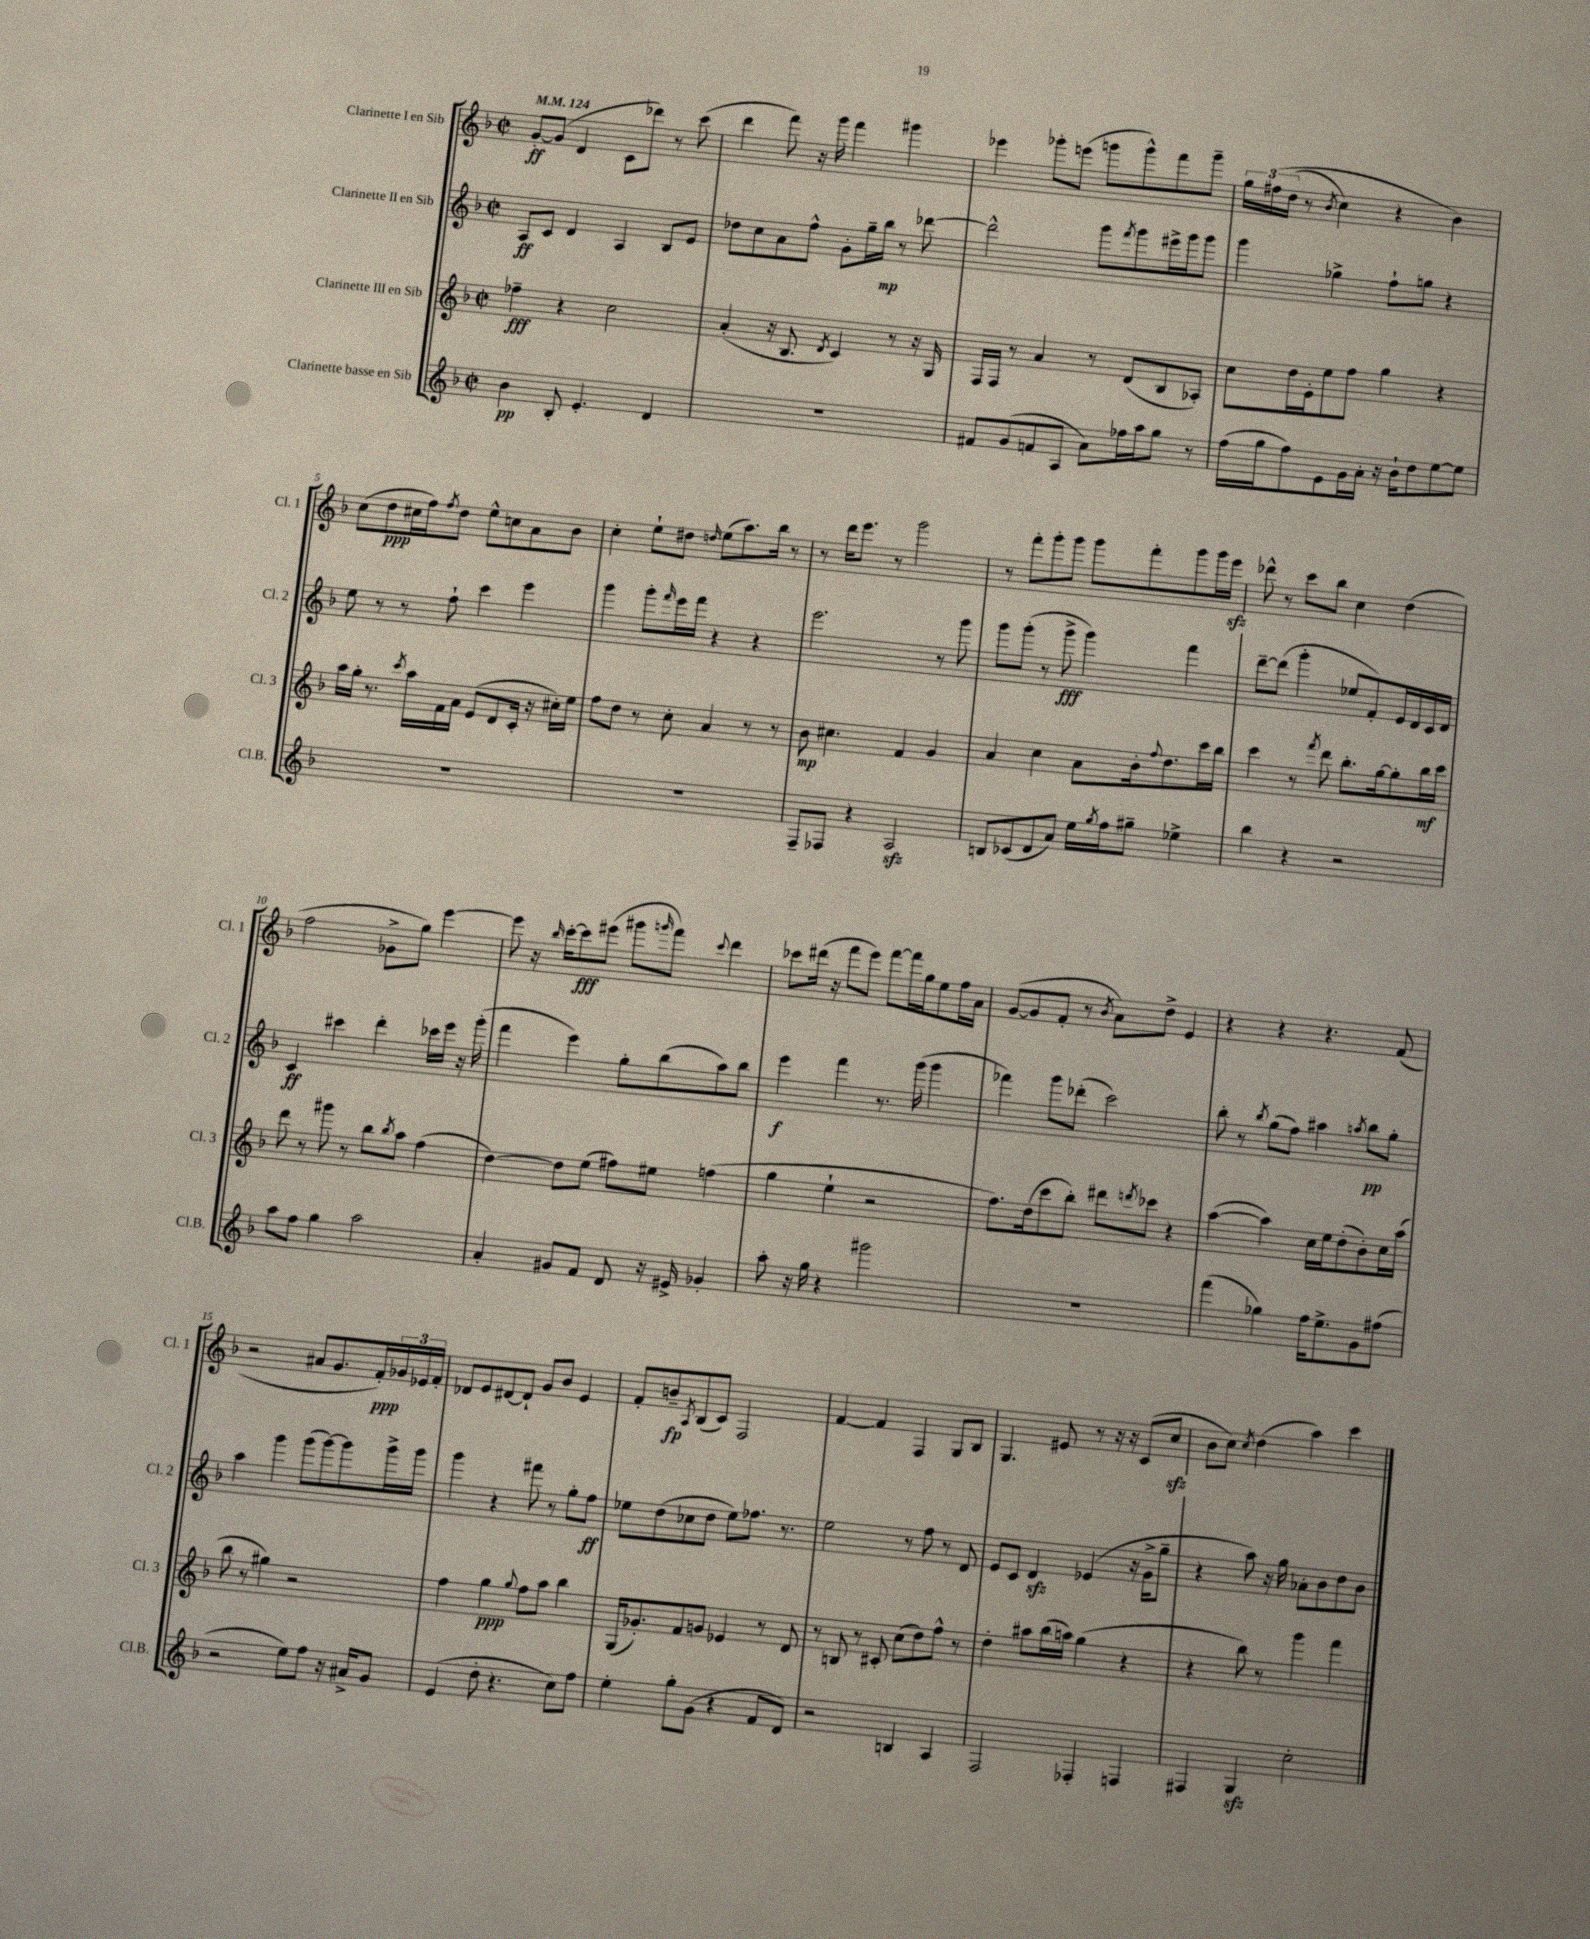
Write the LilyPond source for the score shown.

<<
\new StaffGroup <<
\new Staff = "s0" \with { instrumentName = "Clarinette I en Sib" shortInstrumentName = "Cl. 1" } {
    \clef treble \key f \major \defaultTimeSignature \time 2/2 \tempo 4 = 124
    g'8~-.\ff g'8( d'4 c'8 des'''8) r8 c'''8( |
    d'''4 f'''8) r16 g'''16 f'''4 gis'''4 |
    ees'''4 ges'''8-. e'''8( g'''8 g'''8-^) f'''8 g'''8-- |
    \tuplet 3/2 { g''16 fis''16\( d''16( } r8 \acciaccatura { bes'8 } c''4) r4 bes'4\) |
    c''8( d''8\ppp cis''16 f''16) \acciaccatura { f''8 } d''8 e''8-^ c''8 a'8 bes'8 |
    c''4-. e''8-! dis''8 \grace { d''16 } e''8( a''8.) bes''16 r8 |
    r8 d'''16 e'''8. r8 g'''2 |
    r8 f'''8-. g'''8-. g'''8 g'''8 f'''8-. g'''8 g'''16 e'''16\sfz |
    des'''8-^ r8 c'''8 bes''8 c''4 d''4( |
    f''2 ges'8-> g''8) e'''4~ |
    e'''8 r16 \grace { bes''16 } c'''16~-. c'''8\fff eis'''8( gis'''8 \grace { g'''16 } f'''8) \appoggiatura { c'''8 } d'''4 |
    ces'''8 dis'''16( r16 f'''8 e'''8) f'''8~ f'''16 g''16 e''8 f''16 a'16 |
    g'8~( g'8 f'8-. r8 \acciaccatura { bes'8 } a'8) d''8-> e'4 |
    r4 r4 r4. f'8( |
    r2 ais'8 g'8. f'16-.\ppp) \tuplet 3/2 { ges'16 ees'16 f'16-. } |
    des'8 e'8 dis'8~ dis'8-! g'8 bes'8 e'4 |
    f'8-. b'8--\fp \acciaccatura { a8 } bes8( c'8) f2 |
    f'4~ f'4 f4 g8 bes8 |
    g4. eis'8 r8 r16 r16 c'8( c''8\sfz |
    bes'8 c''8) \acciaccatura { c''8 } d''4( a''4) c'''4 \bar "|." |
}
\new Staff = "s1" \with { instrumentName = "Clarinette II en Sib" shortInstrumentName = "Cl. 2" } {
    \clef treble \key f \major \defaultTimeSignature \time 2/2
    a8\ff c'8 d'4 a4 bes8 e'8 |
    des''8 c''8 a'8 f''8-^ g'8-. g''16-- bes''16\mp r8 des'''8~ |
    des'''2-^ g'''8 \acciaccatura { f'''8 } g'''8 eis'''16-> g'''16 g'''8 |
    g'''4 ges''4-> f''8-! g''8 r4 |
    e''8 r8 r8 f''8-! c'''4 e'''4 |
    g'''4 g'''8-. \grace { f'''16 } e'''16 f'''16 r4 r4 |
    e'''2. r8 g'''8 |
    g'''8 g'''8-.( r8 g'''8->\fff g'''4) f'''4 |
    d'''8~-- d'''8( g'''4-. ees''8 f'8-.) e'16 d'16 c'16 d'16 |
    c'4\ff cis'''4 d'''4-. ces'''16 e'''16 r16 g'''16-.( |
    f'''4 e'''4) g''8-. bes''8( a''8) bes''8 |
    e'''4\f f'''4 r8. g'''16( g'''4 |
    fes'''4) g'''8 des'''8-.( c'''2) |
    bes''8-. r8 \acciaccatura { bes''8 } g''8( f''8) ais''4 \acciaccatura { a''8 } bes''8\pp g''8-. |
    a''4 g'''4 g'''8( g'''8~) g'''8 g'''16-> g'''16 |
    g'''4 r4 fis'''8 r8 g''8-. f''8\ff |
    ees''8 d''8( ces''8 d''8 ees''8) fes''8. r8. |
    e''2 r8 f''8 r8 d'8 |
    e'8 c'8 d'4\sfz ees'4( r16 g'16-> g''8-- |
    r4 a''8) r16 g''16 aes'8-. bes'8 d''8 bes'8 \bar "|." |
}
\new Staff = "s2" \with { instrumentName = "Clarinette III en Sib" shortInstrumentName = "Cl. 3" } {
    \clef treble \key f \major \defaultTimeSignature \time 2/2
    fes''4--\fff r4 c''2 |
    a'4-.( r16 bes8. \acciaccatura { d'8 } c'4) r8 r16 g16 |
    f16 f16 r8 a'4 r8 d'8( bes8 aes8-.) |
    c''8 d''16 e'16-. e''8 f''8 g''4 r4 |
    a''16 g''16-. r8. \acciaccatura { c'''8 } a''16 f'16 a'16 e'8( d'8 c'16-. r16 cis''16-.) e''16 |
    f''8 d''8 r8 c''8-. a'4 r8 r8 |
    bes'8\mp cis''4. f'4 g'4 |
    a'4 c''4 a'8 bes'16-. \appoggiatura { f''8 } d''8. c'''16 bes''16 |
    c'''4 r8 \acciaccatura { f'''8 } d'''8 bes''8.-. g''16~ g''8-. bes''16\mf c'''16 |
    d'''8 r8 gis'''8 r8 bes''8 \acciaccatura { bes''8 } a''8 f''4( |
    d''4~) d''8 e''8( fis''8) eis''8 f''4( |
    g''4 e''4-! r2 |
    f''8.) d''16( c'''8 bes''8-.) dis'''8 \acciaccatura { d'''8 } ces'''8 r4 |
    a''4~( a''4) c''16 e''16 d''8-.( bes'8-.) c''16 a''16( |
    bes''8 r8 gis''4) r2 |
    f''4 g''4\ppp \appoggiatura { g''8 } f''8 a''8 bes''4 |
    g16( ges'8.-.) f'8 g'8 ees'4 r8 d'8 |
    r8 b8 r8 cis'8-. c''8( d''8) f''8-^ r8 |
    d''4-. ais''8 bes''16( a''16) g''4( r4 |
    r4 bes''8) r8 g'''4 f'''4 \bar "|." |
}
\new Staff = "s3" \with { instrumentName = "Clarinette basse en Sib" shortInstrumentName = "Cl.B." } {
    \clef treble \key f \major \defaultTimeSignature \time 2/2
    bes'4\pp bes8-. e'4.-. d'4 |
    R1 |
    fis'8 g'8( f'8 a8 a'8) fes''16 a''16 g''8 r8 |
    f''16( g''16 f''8) e'8 g'16 a'16-. r16 bes'16-! d''8 e''8~ e''8 |
    R1 |
    R1 |
    f8-- fes8 r4 a2\sfz |
    b8 ces'8( d'8 a'8) e''16 \acciaccatura { g''8 } f''16 gis''8-- ees''4-> |
    bes''4 r4 r2 |
    a''8 f''8 g''4 a''2 |
    a'4-. gis'8 f'8 d'8 r16 eis'16-> ges'4-. |
    a''8-. r16 g''16 r4 gis'''2 |
    R1 |
    f'''4( ges''4) f''16 e''8.-> g'8 fis''8( |
    r2 e''8) f''8 r16 ais'16-> g'8 |
    e'4( d''8-. r4. c''8) f''8 |
    e''4-. g''8-. g'8( r4 f'8 d'8) |
    r2 b4 a4 |
    f2 fes4-. f4 |
    fis4 g4\sfz c''2-. \bar "|." |
}
>>
>>
